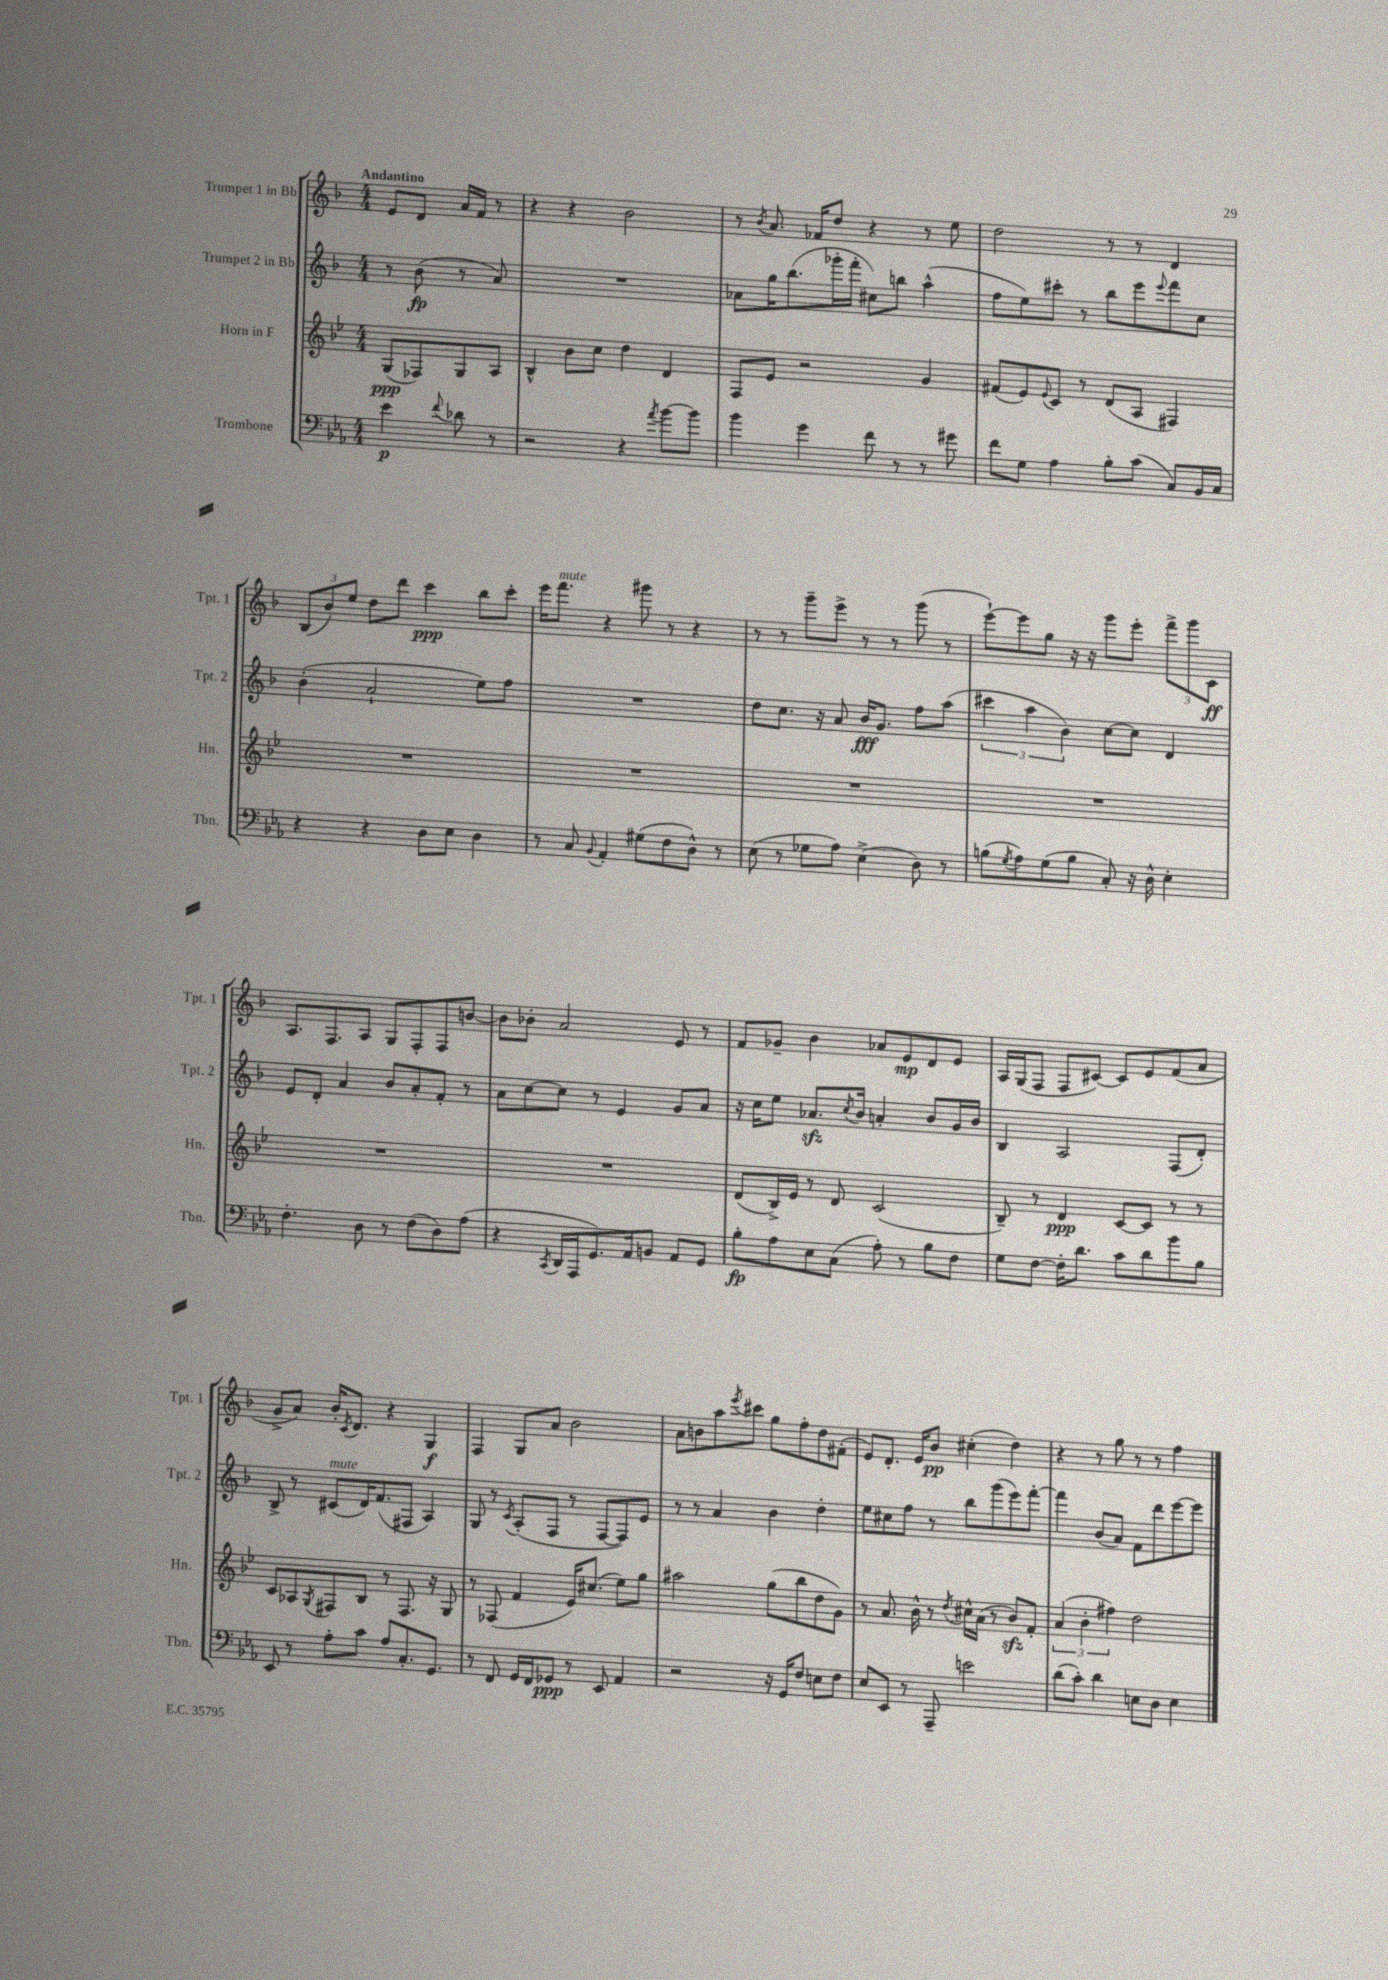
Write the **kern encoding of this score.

**kern	**kern	**kern	**kern
*staff4	*staff3	*staff2	*staff1
*clefF4	*clefG2	*clefG2	*clefG2
*k[b-e-a-]	*k[b-e-]	*k[b-]	*k[b-]
*M4/4	*M4/4	*M4/4	*M4/4
4e-	(8G	8r	8e
.	8F-)	(8b-	8d
8qqf	.	.	.
8d-	8G	8r	16a
.	.	.	16f
8r	8A	8a)	8r
=	=	=	=
2r	4B-^^	1r	4r
.	8b-	.	4r
.	8cc	.	.
4r	4dd	.	2b-
8qa-	.	.	.
[8b-	4d	.	.
8b-]	.	.	.
=	=	=	=
4b-	8F	8a-	8r
.	.	.	8qb-
.	8e-	16gg	8.a
.	.	(8.bb-	.
4g	2r	.	.
.	.	.	16f-
.	.	16ggg-'	8dd
.	.	16fff'	.
8f	.	8cc#)	4r
8r	.	8bb	.
8r	4g	(4aa^^	8r
8g#	.	.	8ee
=	=	=	=
8f	(8f#	8ff	2dd
8G	8e-)	8ee)	.
.	8qqe-	.	.
4A-	8c	8ccc#'	.
.	8r	8r	.
8B-'	(8d	8bb-	8r
(8c	8A	8eee	8r
.	.	8qqeee	.
8C)	4F#)	8fff	4d
16BB-	.	8cc	.
16C	.	.	.
=	=	=	=
4r	1r	(4b-'	(12B-
.	.	.	12b-)
.	.	.	12ee
4r	.	2a`	8dd
.	.	.	8ddd
8D	.	.	4ccc
8E-	.	.	.
4D	.	8ee)	8bb-
.	.	8ff	8ccc'
=	=	=	=
8r	1r	1r	16eee
.	.	.	8.fff
8C	.	.	.
8qqBB-	.	.	.
4AA-'	.	.	4r
(8G#	.	.	8ggg#
8F	.	.	8r
8D^^)	.	.	4r
8r	.	.	.
=	=	=	=
(8E-	1r	8dd	8r
8r	.	8.cc	8r
8G-	.	.	8ggg~
.	.	16r	.
8A-)	.	8a	8eee^
(4E-^	.	16b-	8r
.	.	8.g	.
.	.	.	8r
8D)	.	8ff	(8ggg
8r	.	(8aa	8r
=	=	=	=
(8B	1r	6ccc#	[8eee`)
8qG	.	.	.
8A-)	.	.	8eee]
.	.	6aa	.
(8G	.	.	8gg
.	.	6b-)	.
8B	.	.	16r
.	.	.	16r
8C')	.	[8cc	8ggg
16r	.	8cc]	8eee'
16D^^	.	.	.
4E-'	.	4d	12fff^
.	.	.	12ggg
.	.	.	12c
=	=	=	=
4.F'	1r	8e	8.A
.	.	8d'	.
.	.	.	8.F
.	.	4a	.
8D	.	.	8A
8r	.	8b-	8G
(8F	.	8a'	8F'
8D)	.	8f'	8F
(8A-	.	8r	[8b
=	=	=	=
4r	1r	8a	8b]
.	.	[8cc	8b-'
8qCC	.	.	.
16DD	.	8cc]	2a
16AAA-	.	.	.
8.GG)	.	8r	.
.	.	4e	.
16AA-	.	.	.
8BB	.	.	.
8AA-	.	8g	8e
8GG	.	8a	8r
=	=	=	=
8B-'	(8d	16r	8f
.	.	16cc	.
8A-	16B-^)	8ee	8g-~
.	16e-	.	.
8E-	8r	8.a-	4b-
(8C	8d	.	.
.	.	8qcc	.
.	.	16b-	.
8A-')	(2c	4a'	8a-
8r	.	.	8e
8B-	.	8b-	8d
8F	.	16g	8e
.	.	16b-	.
=	=	=	=
8G	8B-~)	4B-	16A
.	.	.	(16G
[8F	8r	.	8F
16F']	4d	2A	8F
8.d	.	.	.
.	.	.	[8c#)
8c	[8c	.	8c#]
8d	8c]	.	8e
8b-	8r	(8F	(8f
8B-	8r	8d')	8a
=	=	=	=
8EE-	8c	8B-^	8g^
8r	8A-	8r	8a)
.	8qG	.	.
8A-'	8F#	(8c#	16b-'
.	.	.	8qc
.	.	.	8.d
8c	8B-	16d)	.
.	.	(8.f	.
8A-	8r	.	4r
8.C'	8.F#	8F#	.
.	.	4A)	4G
8.GG	16r	.	.
.	8G	.	.
=	=	=	=
8r	8r	8G	4F
8FF	(8F-	8r	.
.	.	8qc	.
16GG	4f	(8A'	8G
16FF	.	.	.
8GG-	.	8F	8a
8r	16e-)	8r	2b-
.	(8.cc#	.	.
8EE-	.	[8F	.
4AA-	8ee-)	8F])	.
.	8gg	8e	.
=	=	=	=
2r	2aa#	8r	8a
.	.	8r	8b
.	.	4a	8aa
.	.	.	8qeee
.	.	.	8ccc#
16r	(8gg	4b-	8gg
16GG	.	.	.
8F	8bb-	.	8ff'
8E	8dd	4dd'	8dd
8F	8g)	.	(8f#'
=	=	=	=
8E-	8r	8ee	8e)
8EE-	8.a	8cc#	8.d'
8r	.	8ff	.
.	16b-^^	.	16e
8AAA-~	8r	8r	8b-
.	8qdd	.	.
2e	16cc#^^	8bb-	(4cc#'
.	(16a	.	.
.	8r	(8ggg	.
.	8b-)	8eee)	4dd)
.	8f'	[8fff'	.
=	=	=	=
(8d	(6a	4fff]	4r
8c')	.	.	.
.	6b-'	.	.
4d	.	(8b-	8r
.	6ff#)	.	.
.	.	8a)	8gg
8E	2dd	8f	8r
8D	.	8ddd	8r
4E	.	[8eee	4ff
.	.	8eee]	.
==	==	==	==
*-	*-	*-	*-
